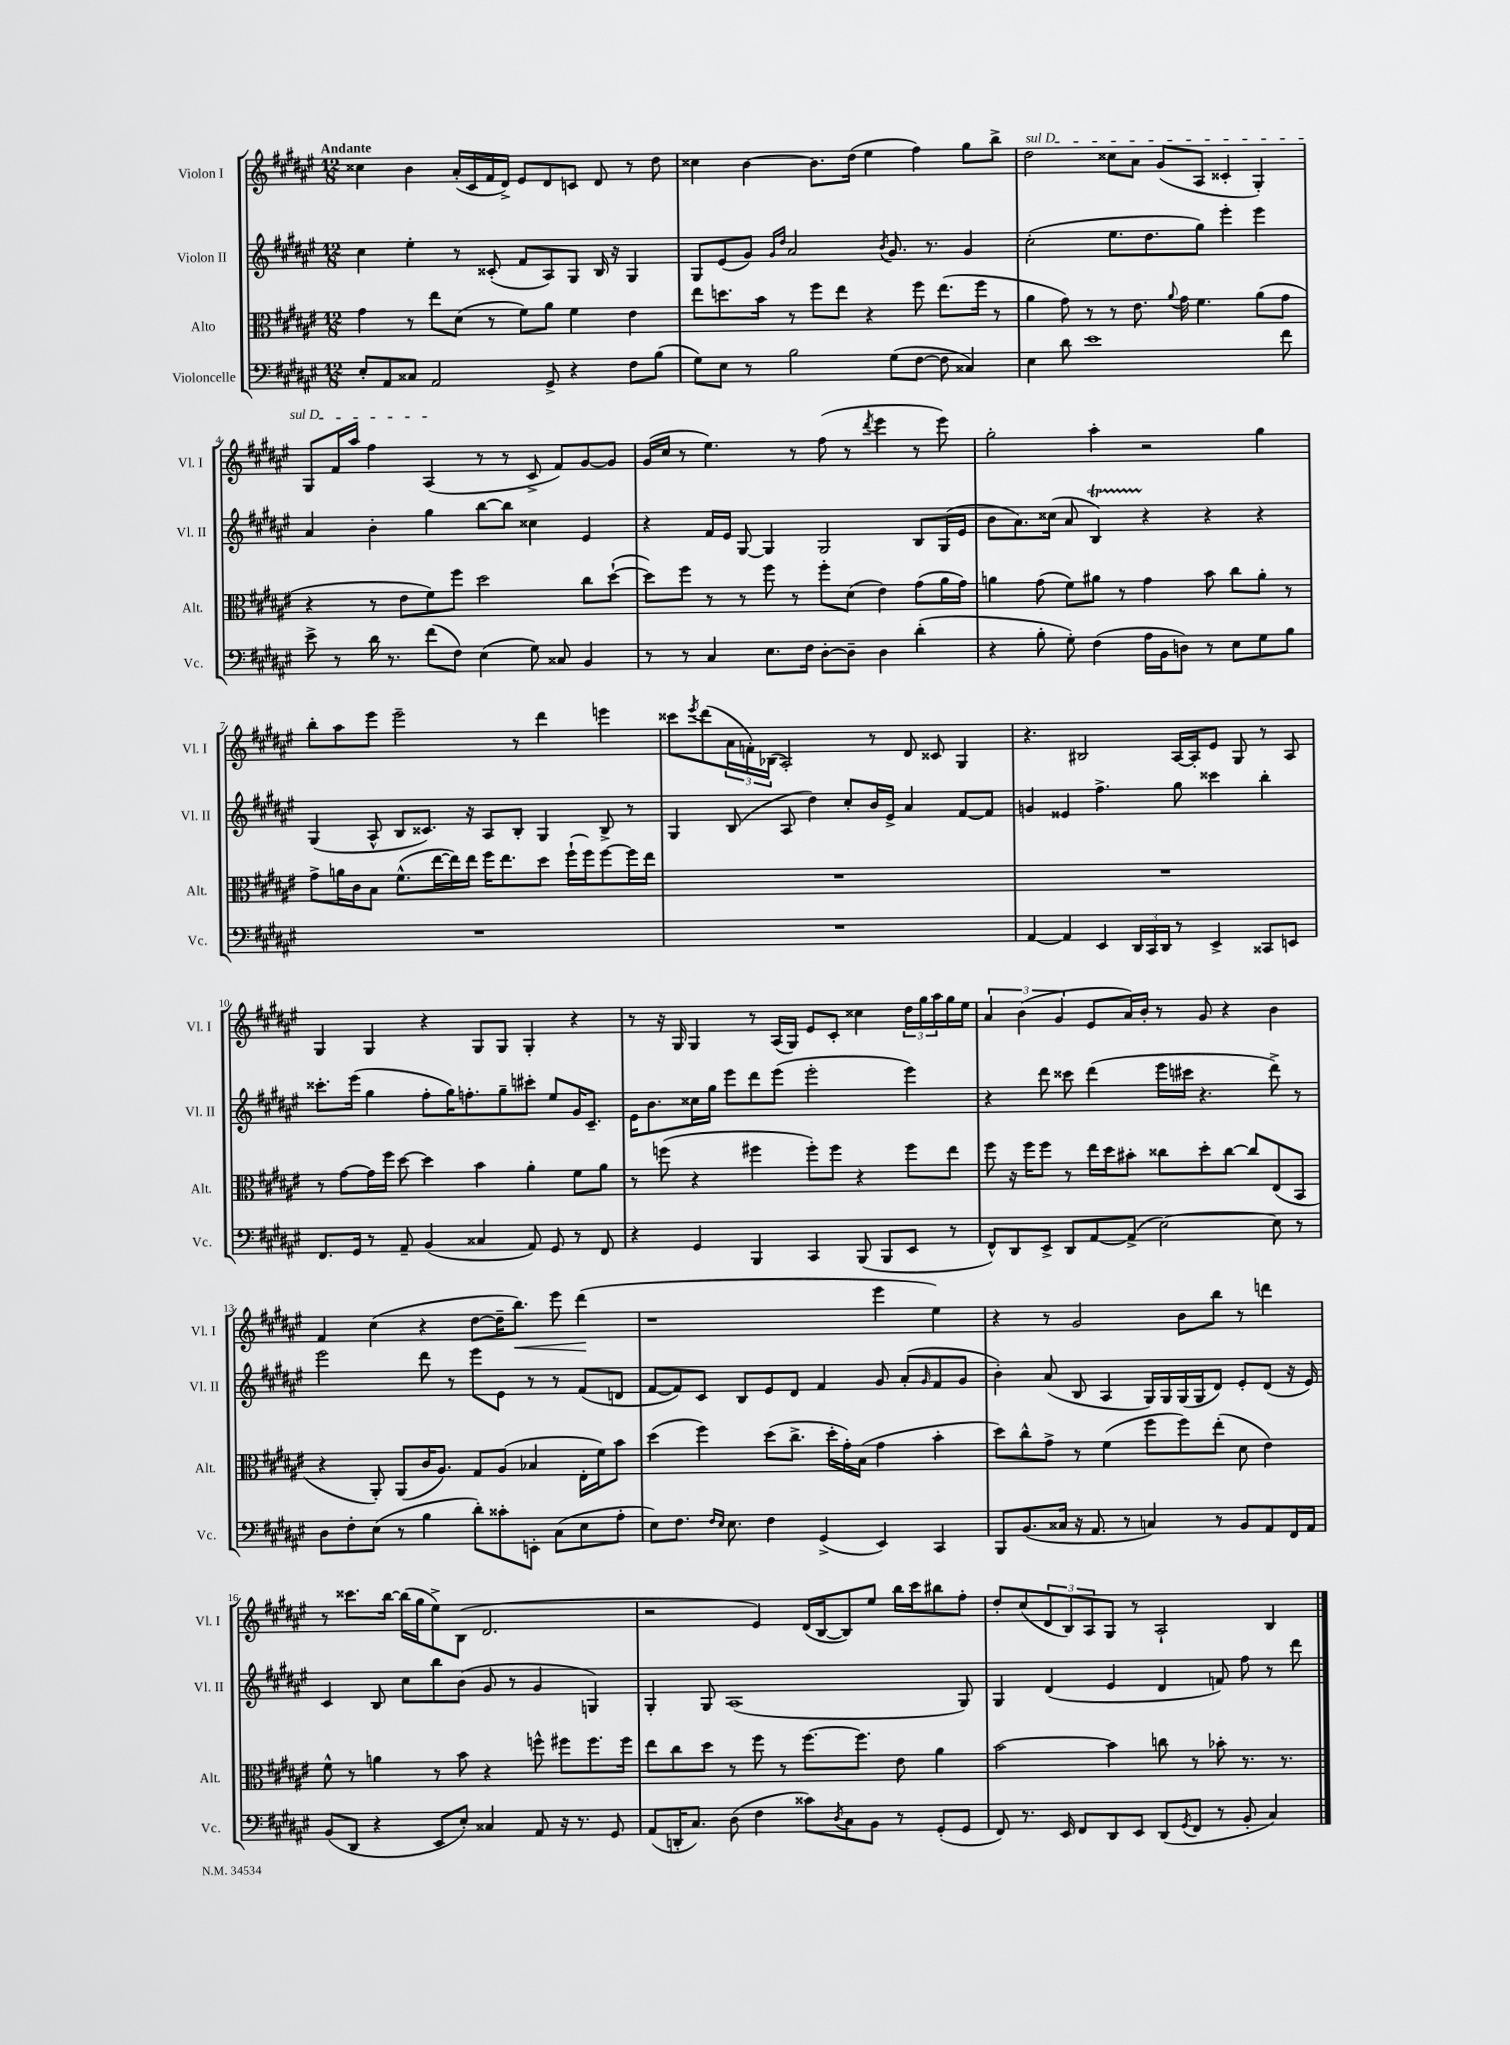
<<
\new StaffGroup <<
\new Staff = "s0" \with { instrumentName = "Violon I" shortInstrumentName = "Vl. I" } {
    \clef treble \key fis \major \numericTimeSignature \time 12/8 \tempo "Andante"
    cisis''4 b'4 ais'16-.( cis'16 fis'16 dis'16->) eis'8 dis'8 c'8 dis'8 r8 dis''8 |
    cisis''4 b'4~ b'8. dis''16( eis''4 fis''4) gis''8 b''8-> |
    \once \override TextSpanner.bound-details.left.text = \markup { \italic "sul D" } dis''2\startTextSpan cisis''8 ais'8 gis'8( ais8 cisis'4-. gis4-.) |
    gis8 fis'16 ais''16 fis''4 ais4\stopTextSpan( r8 r8 cis'8-> fis'8) gis'8~ gis'8 |
    gis'16( cis''16 r8 eis''4.) r8 fis''8( r8 \acciaccatura { dis'''8 } eis'''4 r8 eis'''8) |
    gis''2-. ais''4-. r2 gis''4 |
    b''8-. ais''8 eis'''8 eis'''2-- r8 dis'''4 e'''4 |
    cisis'''8 \acciaccatura { eis'''8 } dis'''8( \tuplet 3/2 { ais'16 f'16-.) bes16( } ais2-.) r8 dis'8 cisis'8 gis4 |
    r4. bis2 ais16~ ais16-. eis'8 gis8 r8 ais8 |
    gis4 gis4 r4 gis8 gis8 gis4-. r4 |
    r8 r16 gis16 gis4 r8 ais16( gis16) eis'8 cis'8-. cisis''4 \tuplet 3/2 { dis''16 gis''16 ais''16 } gis''16 eis''16 |
    \tuplet 3/2 { ais'4 b'4( gis'4 } eis'8 ais'16) b'16-. r8 gis'8 r4 b'4 |
    fis'4 cis''4( r4 dis''8~ dis''16-- b''8.\<) eis'''8 dis'''4\!( |
    r1 eis'''4 eis''4) |
    r4 r8 gis'2 b'8 b''8 r8 d'''4 |
    r8 cisis'''8. b''16~ b''16( gis''16 eis''8->) b8( dis'2. |
    r2 eis'4) dis'16( b16~ b8) eis''8 b''16 cis'''16 bis''8 fis''8-. |
    dis''8-. cis''8( \tuplet 3/2 { dis'8 b8) ais8 } gis8 r8 ais2-! b4 \bar "|." |
}
\new Staff = "s1" \with { instrumentName = "Violon II" shortInstrumentName = "Vl. II" } {
    \clef treble \key fis \major \numericTimeSignature \time 12/8
    cis''4 eis''4-. r8 cisis'8-.( fis'8 ais8) gis8 b16 r16 gis4 |
    gis8 eis'8( gis'8) \grace { gis'16 dis''16 } ais'2 \acciaccatura { b'8 } gis'8. r8. gis'4 |
    cis''2-.( eis''8. dis''8. gis''8) eis'''4-. eis'''4 |
    ais'4 b'4-. gis''4 b''8~ b''8 cisis''4 eis'4 |
    r4 fis'16 eis'16 gis8~ gis4 gis2 b8 gis16( eis'16 |
    b'8 ais'8.) cisis''16( ais'8 b4\startTrillSpan) r4\stopTrillSpan r4 r4 |
    gis4( ais8-^ b8 cisis'8.) r16 ais8 b8-. gis4 b8-> r8 |
    gis4 b8( ais8 dis''4) cis''8-. b'16 eis'16-> ais'4 fis'8~ fis'8 |
    g'4 eisis'4 fis''4.-> gis''8 cisis'''4 b''4-. |
    cisis'''8.-. eis'''16( gis''4 fis''8-. gis''16) f''8.-. gis''8-- cis'''8-. eis''8 gis'16 cis'8.-- |
    eis'16 b'8. cisis''16 gis''16 eis'''8 dis'''8 eis'''8( eis'''2-. eis'''4) |
    r4 dis'''8 cisis'''8 dis'''4( eis'''16 cis'''16 r4. dis'''8->) r8 |
    eis'''2 dis'''8 r8 eis'''8 eis'8 r8 r8 fis'8( d'8 |
    fis'8~ fis'8) cis'8 b8 eis'8 dis'8 fis'4 gis'8 ais'8-.( \grace { gis'16 } fis'8 gis'8 |
    b'4-.) ais'8( b8 ais4 gis16) gis16 gis16( gis16 dis'8) eis'8-. dis'8( r16 eis'16) |
    cis'4 b8 cis''8 b''8 b'8( gis'8 r8 gis'4 g4) |
    gis4-. gis8 ais1( gis8) |
    gis4 dis'4( eis'4 dis'4 f'8) fis''8 r8 dis'''8 \bar "|." |
}
\new Staff = "s2" \with { instrumentName = "Alto" shortInstrumentName = "Alt." } {
    \clef alto \key fis \major \numericTimeSignature \time 12/8
    gis'4 r8 eis''8 dis'8( r8 fis'8) ais'8 fis'4 eis'4 |
    eis''8 d''8. b'16 r8 fis''8 eis''8 r4 fis''8 eis''8.( fis''16 r8 |
    ais'4 gis'8) r8 r8 eis'8. \appoggiatura { ais'8 } gis'16 fis'4. ais'8( gis'8 |
    r4 r8 eis'8 fis'8) fis''8 dis''2 cis''8 dis''8~-!( |
    dis''8) fis''8 r8 r8 fis''8 r8 fis''8-. dis'8( eis'4) gis'8( ais'16 gis'16) |
    a'4 gis'8( fis'8) ais'8 r8 gis'4 b'8 cis''8 ais'8-. r8 |
    gis'8-> a'16 cis'16 b8 fis'8.-^( eis''16~ eis''16) eis''16 fis''16 eis''8. dis''8 fis''16-!( fis''16) fis''8~ fis''16 eis''16 |
    R1. |
    R1. |
    r8 gis'8~ gis'16 fis''16 dis''8~ dis''4 b'4 ais'4-. fis'8 ais'8 |
    r8 f''8( r4 fis''4 fis''8-.) fis''8 r4 fis''8 eis''8 |
    fis''8 r16 fis''16 fis''8 r8 eis''16 dis''16 bis'8-. cisis''8 dis''8-. cisis''8~ cisis''8 eis8( b,8 |
    r4 ais,8-.) ais,8( cis'16 ais8.) gis8 ais8( bes4 eis16-. fis'16) b'8 |
    dis''4( fis''4) dis''8( cis''8.-> dis''16-. gis'16-.) b16( gis'4 b'4-. |
    dis''8) cis''8-^ gis'8-> r8 fis'4( fis''8 fis''8) eis''8-.( dis'8 eis'4) |
    fis'8-^ r8 a'4 r8 b'8 r4 f''8-^ fis''8 fis''8. fis''16 |
    eis''8 cis''8 dis''8 r8 fis''8 r8 fis''8.~ fis''8. eis'8 ais'4 |
    b'2~ b'4 c''8 r8 bes'8-. r8. r8. \bar "|." |
}
\new Staff = "s3" \with { instrumentName = "Violoncelle" shortInstrumentName = "Vc." } {
    \clef bass \key fis \major \numericTimeSignature \time 12/8
    eis8-. ais,8 cisis8 ais,2 gis,8-> r4 fis8 b8( |
    gis8) eis8 r8 b2 gis8( fis8~ fis8 cisis4) |
    eis4 dis'8 eis'1 fis'8 |
    eis'8-> r8 dis'16 r8. fis'8( fis8) eis4( gis8) cisis8 b,4 |
    r8 r8 cis4 eis8. fis16 dis8~-. dis8-- dis4 dis'4-.( |
    r4 b8-. gis8-.) fis4( ais16 b,16 d8) r8 eis8 gis8 b8 |
    R1. |
    R1. |
    ais,4~ ais,4 eis,4 \tuplet 3/2 { dis,16 cis,16 dis,16 } r8 eis,4-> cisis,8 e,8 |
    fis,8. gis,16 r8 ais,8-- b,4( cisis4 ais,8) gis,8 r8 fis,8 |
    r4 gis,4 b,,4 cis,4 b,,8( b,,8 eis,8 r8 |
    fis,8-^) dis,8 eis,8-> dis,8 ais,8~ ais,8->( eis2~) eis8 r8 |
    dis8 fis8-. eis8( r8 b4 dis'8-.) cisis'8-. e,8-. cis8( eis8 ais8-. |
    eis8) fis8. \grace { fis16 eis16 } eis8. fis4 gis,4->( eis,4) cis,4 |
    b,,8 b,8.( cisis16 r16 ais,8. r8 c4) r8 b,8 ais,8 fis,16 ais,16 |
    b,8( dis,8 r4 eis,8 eis8-.) cisis4 ais,8 r16 r8. gis,8 |
    ais,8( d,16-. cis8.) dis8( fis4 cisis'8) \acciaccatura { dis8 } cis8 b,8 r8 gis,8-.( gis,8 |
    fis,8) r8. eis,16 fis,8 dis,8 eis,8 dis,8( \acciaccatura { gis,8 } fis,8 r8 b,8-. cis4) \bar "|." |
}
>>
>>
